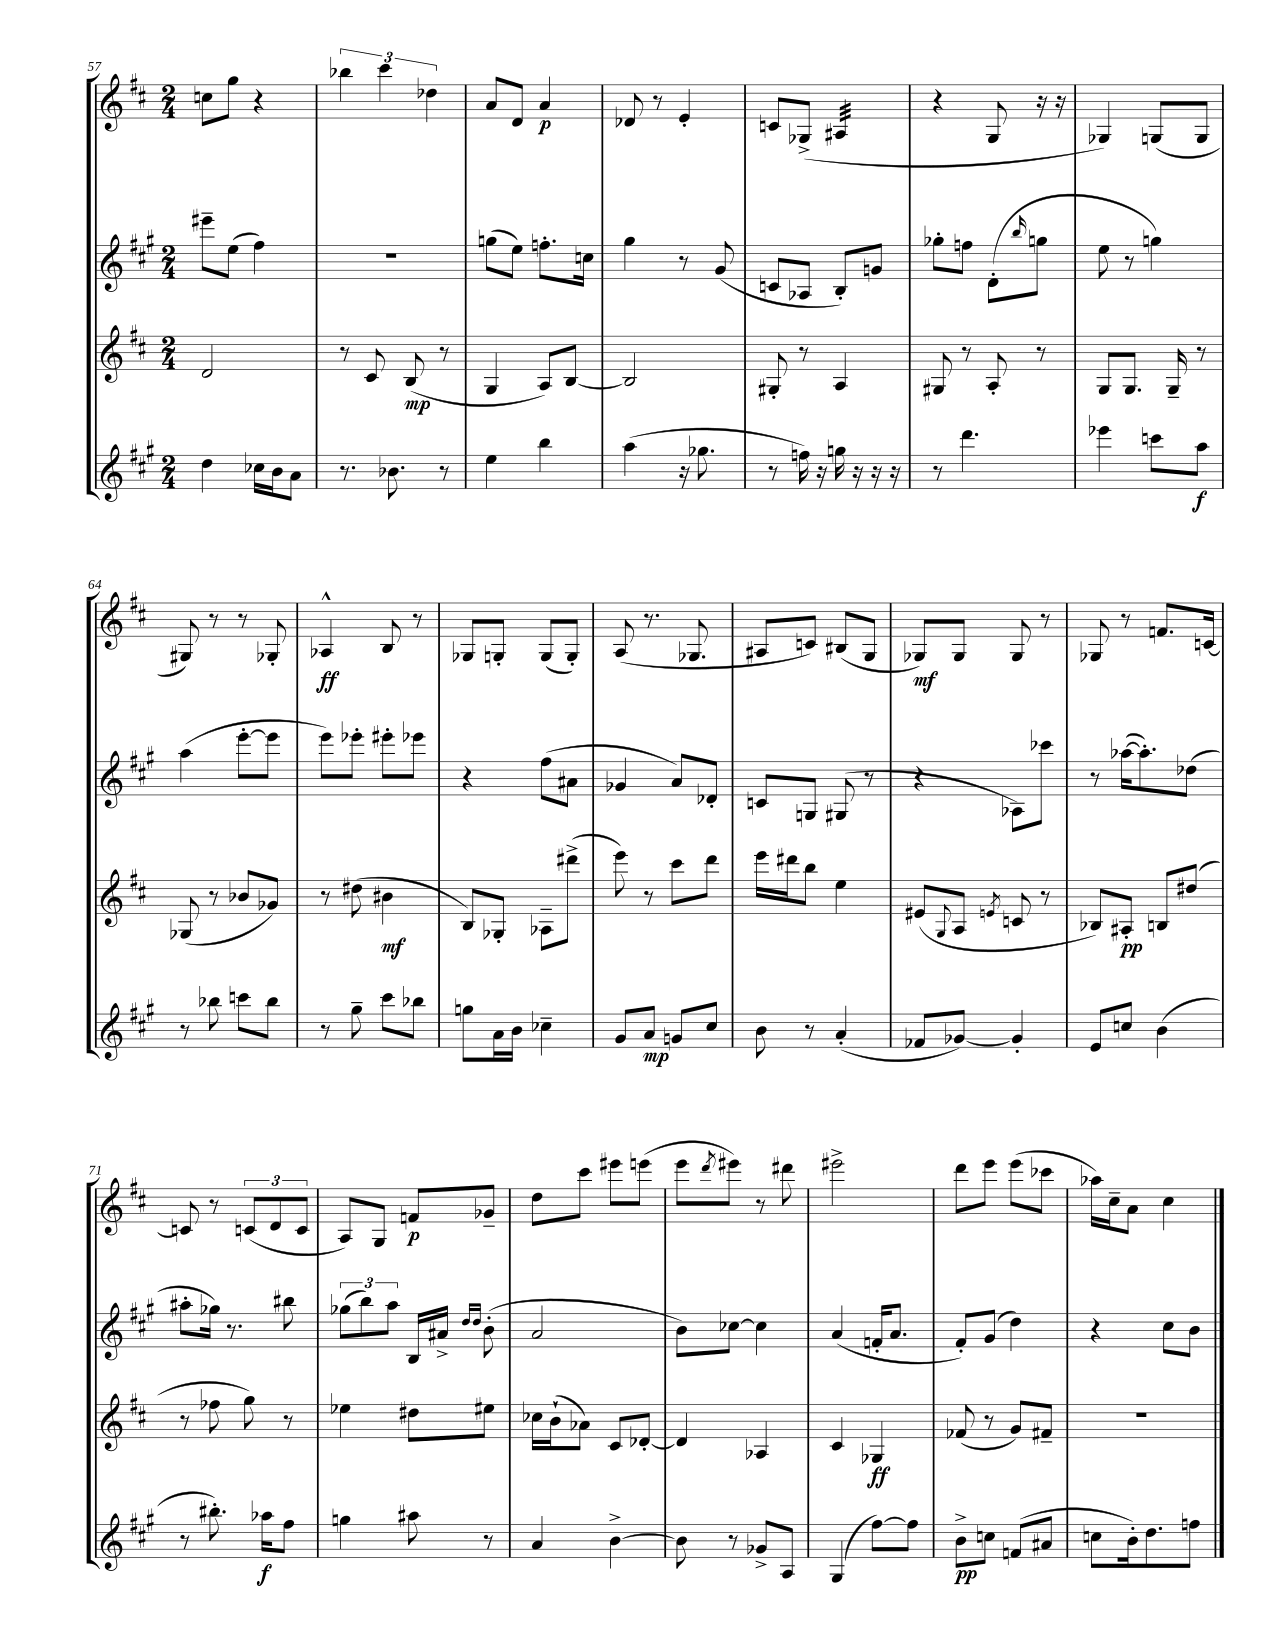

**kern	**kern	**kern	**kern
*staff4	*staff3	*staff2	*staff1
*clefG2	*clefG2	*clefG2	*clefG2
*k[f#c#g#]	*k[f#c#]	*k[f#c#g#]	*k[f#c#]
*M2/4	*M2/4	*M2/4	*M2/4
4dd	2d	8eee#~	8cc
.	.	(8ee	8gg
16cc-	.	4ff#)	4r
16b	.	.	.
8a	.	.	.
=	=	=	=
8.r	8r	2r	6bb-
.	8c#	.	.
.	.	.	6ccc#
8.b-	.	.	.
.	(8B	.	.
.	.	.	6dd-
8r	8r	.	.
=	=	=	=
4ee	4G	(8gg	8a
.	.	8ee)	8d
4bb	8A)	8.ff'	4a
.	[8B	.	.
.	.	16cc	.
=	=	=	=
(4aa	2B]	4gg#	8d-
.	.	.	8r
16r	.	8r	4e'
8.gg-	.	.	.
.	.	(8g#	.
=	=	=	=
8r	8G#'	8c	8c
16ff)	8r	8A-	(8G-^
16r	.	.	.
16gg	4A	8B')	4A#
16r	.	.	.
16r	.	8g	.
16r	.	.	.
=	=	=	=
8r	8G#	8gg-'	4r
4.ddd	8r	8ff	.
.	8A'	(8d'	8G
.	.	16qqbb	.
.	8r	8gg	16r
.	.	.	16r
=	=	=	=
4eee-	8G	8ee	4G-)
.	8.G	8r	.
8ccc	.	4gg)	(8G
.	16G~	.	.
8aa	8r	.	8G
=	=	=	=
8r	(8G-	(4aa	8G#)
8bb-	8r	.	8r
8ccc	8b-	[8eee'	8r
8bb-	8g-)	8eee]	8G-'
=	=	=	=
8r	8r	8eee)	4A-^^
8gg#~	(8dd#	8eee-'	.
8ccc#	4b#	8eee#'	8B
8bb-	.	8eee-	8r
=	=	=	=
8gg	8B)	4r	8G-
16a	8G-'	.	8G'
16b	.	.	.
4cc-~	8A-~	(8ff#	(8G
.	(8ddd#^	8a#	8G')
=	=	=	=
8g#	8eee)	4g-	(8A
8a	8r	.	8.r
8g	8ccc#	8a)	.
.	.	.	8.G-
8cc#	8ddd	8d-'	.
=	=	=	=
8b	16eee	8c	8A#
.	16ddd#	.	.
8r	8bb	8G	8c)
(4a'	4ee	(8G#	(8B#
.	.	8r	8G
=	=	=	=
8f-	(8e#	4r	8G-)
.	8qqG	.	.
[8g-)	8A	.	8G-
.	8qe	.	.
4g-']	8c	8A-)	8G-
.	8r	8ccc-	8r
=	=	=	=
8e	8B-)	8r	8G-
8cc	8A#'	([16aa-	8r
.	.	8.aa-'])	.
(4b	8B	.	8.f
.	(8dd#	(8dd-	.
.	.	.	[16c
=	=	=	=
8r	8r	8aa#'	8c]
8.bb#')	8ff-	16gg-)	8r
.	.	8.r	.
.	8gg)	.	(12c
16aa-	.	.	.
.	.	.	12d
8ff#	8r	8bb#	.
.	.	.	12c
=	=	=	=
4gg	4ee-	(12gg-	8A)
.	.	12bb)	.
.	.	.	8G
.	.	12aa	.
8aa#	8dd#	16B	8f
.	.	16a#^	.
.	.	16qqdd	.
.	.	16qqdd	.
8r	8ee#	(8b'	8g-~
=	=	=	=
4a	16cc-	2a	8dd
.	(16b`	.	.
.	8a-)	.	8ccc#
[4b^	8c#	.	8eee#
.	[8d-'	.	(8eee
=	=	=	=
8b]	4d-]	8b)	8eee
.	.	.	8qddd
8r	.	[8cc-	8eee#)
8g-^	4A-	4cc-]	8r
8A	.	.	8ddd#
=	=	=	=
(4G#	4c#	(4a	2eee#^
[8ff#)	4G-	16f'	.
.	.	8.a	.
8ff#]	.	.	.
=	=	=	=
8b^	(8f-	8f#')	8ddd
8cc	8r	(8g#	8eee
(8f	8g)	4dd)	(8eee
8a#	8f#~	.	8ccc-
=	=	=	=
8cc	2r	4r	16aa-)
.	.	.	16cc#~
16b')	.	.	8a
8.dd	.	.	.
.	.	8cc#	4cc#
8ff	.	8b	.
==	==	==	==
*-	*-	*-	*-
